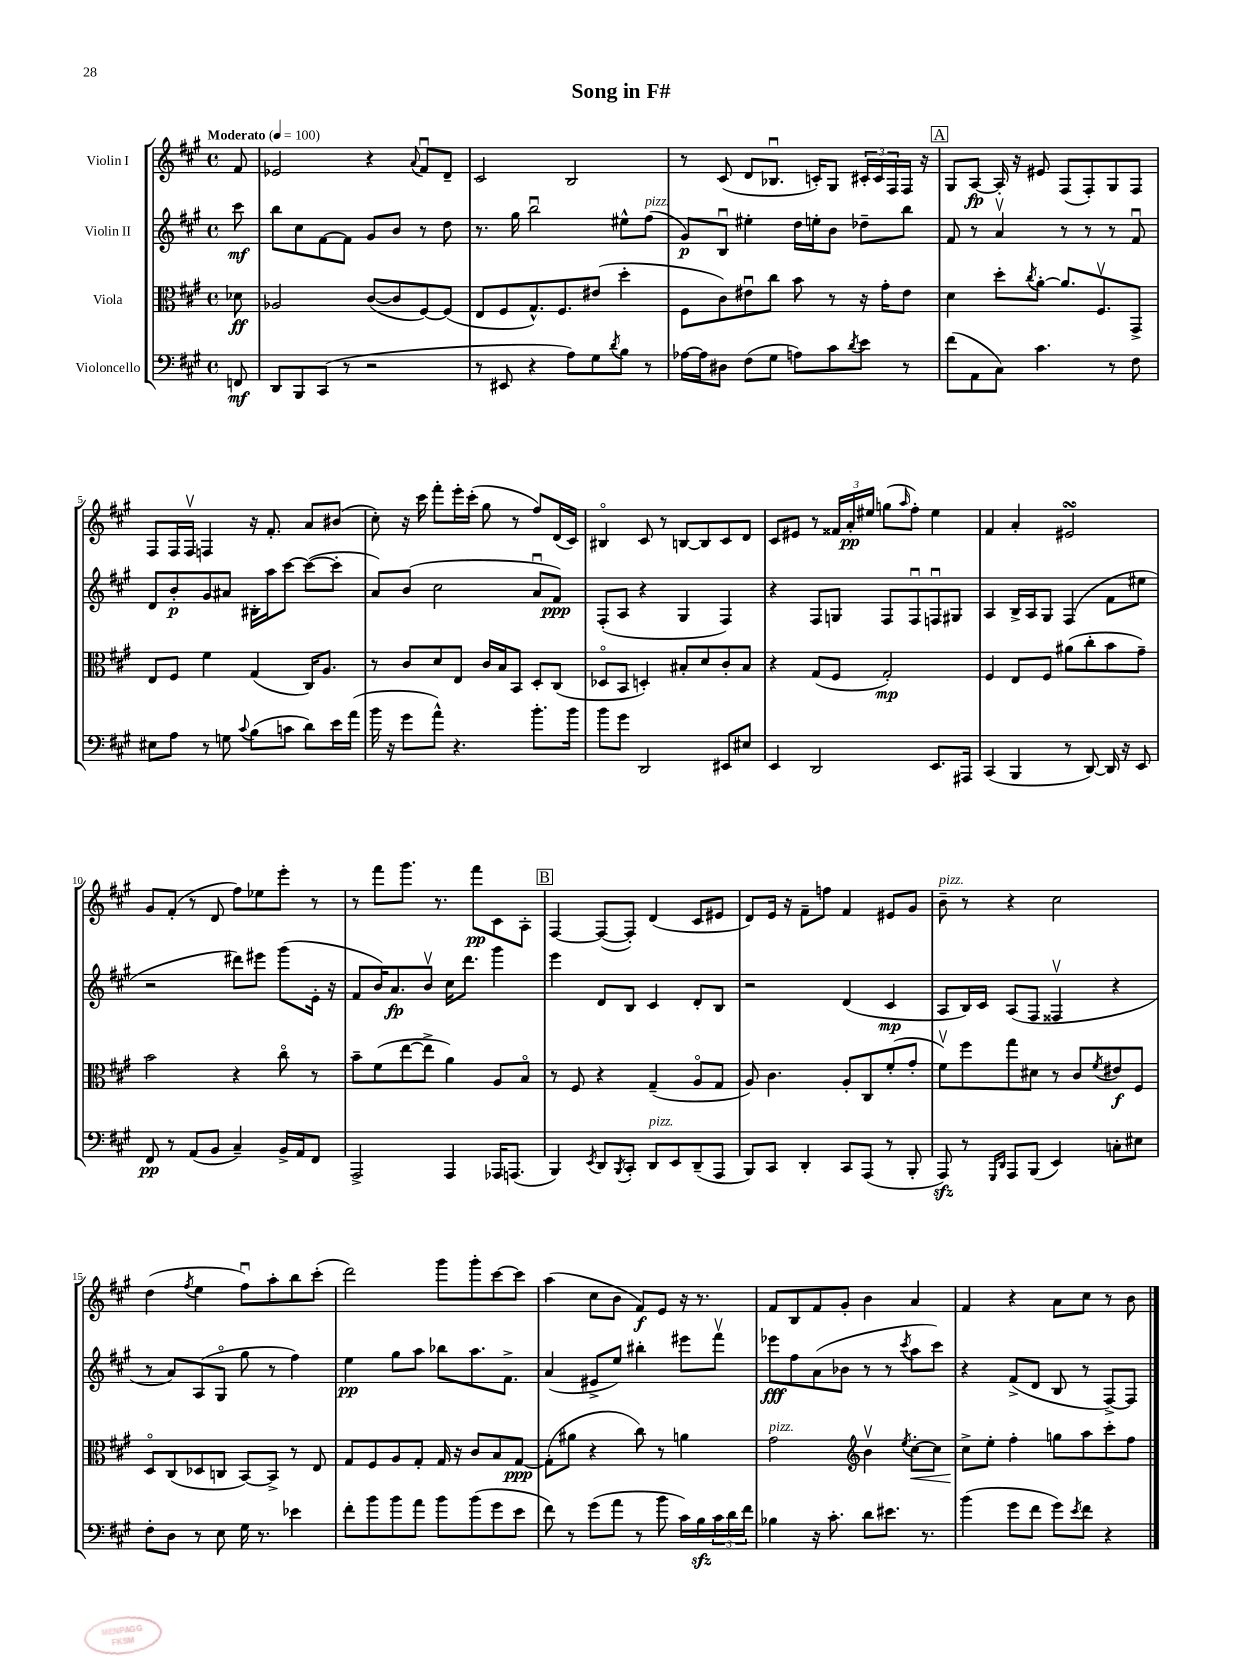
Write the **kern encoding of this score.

**kern	**kern	**kern	**kern
*staff4	*staff3	*staff2	*staff1
*clefF4	*clefC3	*clefG2	*clefG2
*k[f#c#g#]	*k[f#c#g#]	*k[f#c#g#]	*k[f#c#g#]
*M4/4	*M4/4	*M4/4	*M4/4
*met(c)	*met(c)	*met(c)	*met(c)
*MM100	*MM100	*MM100	*MM100
8FF	8d-	8ccc#	8f#
=	=	=	=
8DD	2A-	8bb	2e-
8BBB	.	8cc#	.
(8CC#	.	[8f#	.
8r	.	8f#]	.
2r	([8c#	8g#	4r
.	8c#]	8b	.
.	.	.	8qqa
.	[8F#)	8r	8f#u
.	(8F#]	8dd	8d~
=	=	=	=
8r	8E	8.r	2c#
8EE#	8F#	.	.
.	.	16gg#	.
4r	8.G#^^)	2bbu	.
.	8.F#	.	.
8A)	.	.	2B
8G#	(8e#	.	.
8qd	.	.	.
8B	4dd'	8ee#^^	.
8r	.	(8ff#	.
=	=	=	=
[16A-	8F#	8g#)	8r
16A-]	.	.	.
8D#	8c#)	8Bu	(8c#
(8F#	8e#u	4ee#'	8d
8G#	8cc#	.	8.B-u
8A)	8b	16dd	.
.	.	16ee'	16c')
8c#	8r	8b	8G#
8qd	.	.	.
8e	16r	8dd-~	24c#'
.	.	.	24c#
.	16g#'	.	.
.	.	.	24F#
8r	8e#	8bb	16F#
.	.	.	16r
=	=	=	=
(8f#	4d	8f#	8G#
8AA	.	8r	[8A
8C#)	8dd'	4av	16A']
.	.	.	16r
.	8qcc#	.	.
4.c#	[8a'	.	8e#
.	8.a]	8r	(8F#
.	.	8r	8F#')
.	8.F#v	.	.
8r	.	8r	8G#
8F#	8GG#^	8f#u	8F#
=	=	=	=
8E#	8E	8d	8F#
8A	8F#	8b'	16F#
.	.	.	16F#v
8r	4f#	8g#	4F
8G	.	8a#	.
8qqc#	.	.	.
(8B	(4G#	16B#'	16r
.	.	16aa	8.f#'
8c	.	[8ccc#	.
8d)	16C#)	(8ccc#_	8a
.	8.A	.	.
16e	.	8ccc#']	(8b#
(16a	.	.	.
=	=	=	=
16b	8r	8a)	8cc#')
16r	.	.	.
8g#	8c#	(8b	16r
.	.	.	16ccc#
8a^^)	8d	2cc#	8fff#'
4.r	8E	.	16eee'
.	.	.	(16ccc#'
.	16c#	.	8gg#
.	16B	.	.
.	8BB	.	8r
8.b'	8D'	8au	8ff#)
.	(8C#	8f#)	(16d
16b	.	.	16c#)
=	=	=	=
8b	8D-o	(8F#'	4B#o
8g#	8BB	8A	.
2DD	4D')	4r	8c#
.	.	.	8r
.	8B#'	4G#	[8B
.	8d	.	8B]
8EE#	8c#'	4F#)	8c#
8E#	8B#	.	8d
=	=	=	=
4EE	4r	4r	8c#
.	.	.	8e#
2DD	(8G#	8F#	8r
.	8F#	8G	24f##
.	.	.	24a'
.	.	.	24ee#
.	2G#')	8F#	(8gg
.	.	.	16qqaa
.	.	8F#u	8ff#')
8.EE	.	8Fu	4ee#
.	.	8G#	.
16AAA#	.	.	.
=	=	=	=
(4CC#	4F#	4A	4f#
4BBB	8E	16B^	4a'
.	.	16A	.
.	8F#	8G#	.
8r	(8a#	(4F#	2e#
[8DD)	8cc#'	.	.
16DD]	8b	8f#	.
16r	.	.	.
8EE	8g#~)	8ee#	.
=	=	=	=
8FF#	2b	2r	8g#
8r	.	.	(8f#'
(8AA	.	.	8r
8BB	.	.	8d
4C#~)	4r	8ddd#)	8ff#)
.	.	8eee#	8ee-
16BB^	8cc#o	(8ggg#	8eee'
16AA	.	.	.
8FF#	8r	16e'	8r
.	.	16r	.
=	=	=	=
2AAA^	8b~	8f#	8r
.	(8f#	16b)	8fff#
.	.	8.a	.
.	[8ee	.	8.ggg#
.	8ee^]	8bv	.
.	.	.	8.r
4AAA	4a)	16cc#	.
.	.	8.ddd	.
.	.	.	8fff#
16AAA-	8A	4ggg#	8c#
(8.AAA	.	.	.
.	8Bo	.	8A'
=	=	=	=
4BBB)	8r	4eee	[4F#
.	8F#	.	.
8qEE	.	.	.
8DD	4r	8d	(8F#_
8qBBB	.	.	.
8CC#'	.	8B	8F#'])
8DD	(4G#~	4c#	(4d
8EE	.	.	.
(8DD~	8Ao	8d'	8c#
8AAA	8G#	8B	8e#
=	=	=	=
8BBB)	8A)	2r	8d)
8CC#	4.c#	.	16e
.	.	.	16r
4DD'	.	.	8f#~
.	.	.	8ff
8CC#	8A'	(4d	4f#
(8AAA	8C#	.	.
8r	(8f#'	4c#	8e#
8BBB'	8g#'	.	8g#
=	=	=	=
8AAA)	8f#v)	8A	8b~
8r	8ff#	16B)	8r
.	.	16c#	.
16qqGGG#	.	.	.
16qqDD	.	.	.
8AAA	8gg#	(8A	4r
(8BBB	8d#	8F#	.
4EE)	8r	4F##v	2cc#
.	8c#	.	.
.	8qf#	.	.
8C'	8e#	4r	.
8E#	8F#	.	.
=	=	=	=
8F#'	8Do	8r	(4dd
8D	(8C#	8a)	.
.	.	.	8qff#
8r	8D-	(8A	4ee
8E	8C	8G#o	.
16G#	[8BB)	8gg#	8ff#u)
8.r	.	.	.
.	8BB^]	8r	8aa'
4e-	8r	4ff#)	8bb
.	8E	.	(8ccc#'
=	=	=	=
8f#'	8G#	4ee	2ddd)
8b	8F#	.	.
8b	8A	8gg#	.
8a	8G#'	8aa	.
8b	16G#	8bb-	8ggg#
.	16r	.	.
(8b	8c#	8.aa	8ggg#'
8g#	8B	.	[8ccc#
.	.	8.f#^	.
8e	[8G#	.	8ccc#]
=	=	=	=
8f#)	(8G#']	(4a	(4aa
8r	8a#	.	.
(8g#	4r	8e#^	8cc#
8a	.	8ee)	8b
8r	8cc#)	4bb#'	8f#)
8b	8r	.	8e
16c#)	4a	8eee#	16r
16B	.	.	8.r
24c#	.	8fff#v	.
24d	.	.	.
24f#	.	.	.
=	=	=	=
4B-	2g#	8eee-	8f#
.	.	8ff#	8B
16r	.	(8a	8f#
8.c#'	.	.	.
.	.	8b-	8g#'
*	*clefG2	*	*
8d	4bv	8r	4b
8.e#	.	8r	.
.	8qee	8qccc#	.
.	[8cc#'	8aa	4a
8.r	.	.	.
.	8cc#]	8ccc#)	.
=	=	=	=
(4b	8cc#^	4r	4f#
.	8ee'	.	.
8g#	4ff#'	(8f#^	4r
8f#	.	8d	.
8g#)	8gg	8B	8a
8qe	.	.	.
8f#	8aa	8r	8cc#
4r	8ccc#'	[8F#^)	8r
.	8ff#	8F#]	8b
==	==	==	==
*-	*-	*-	*-
